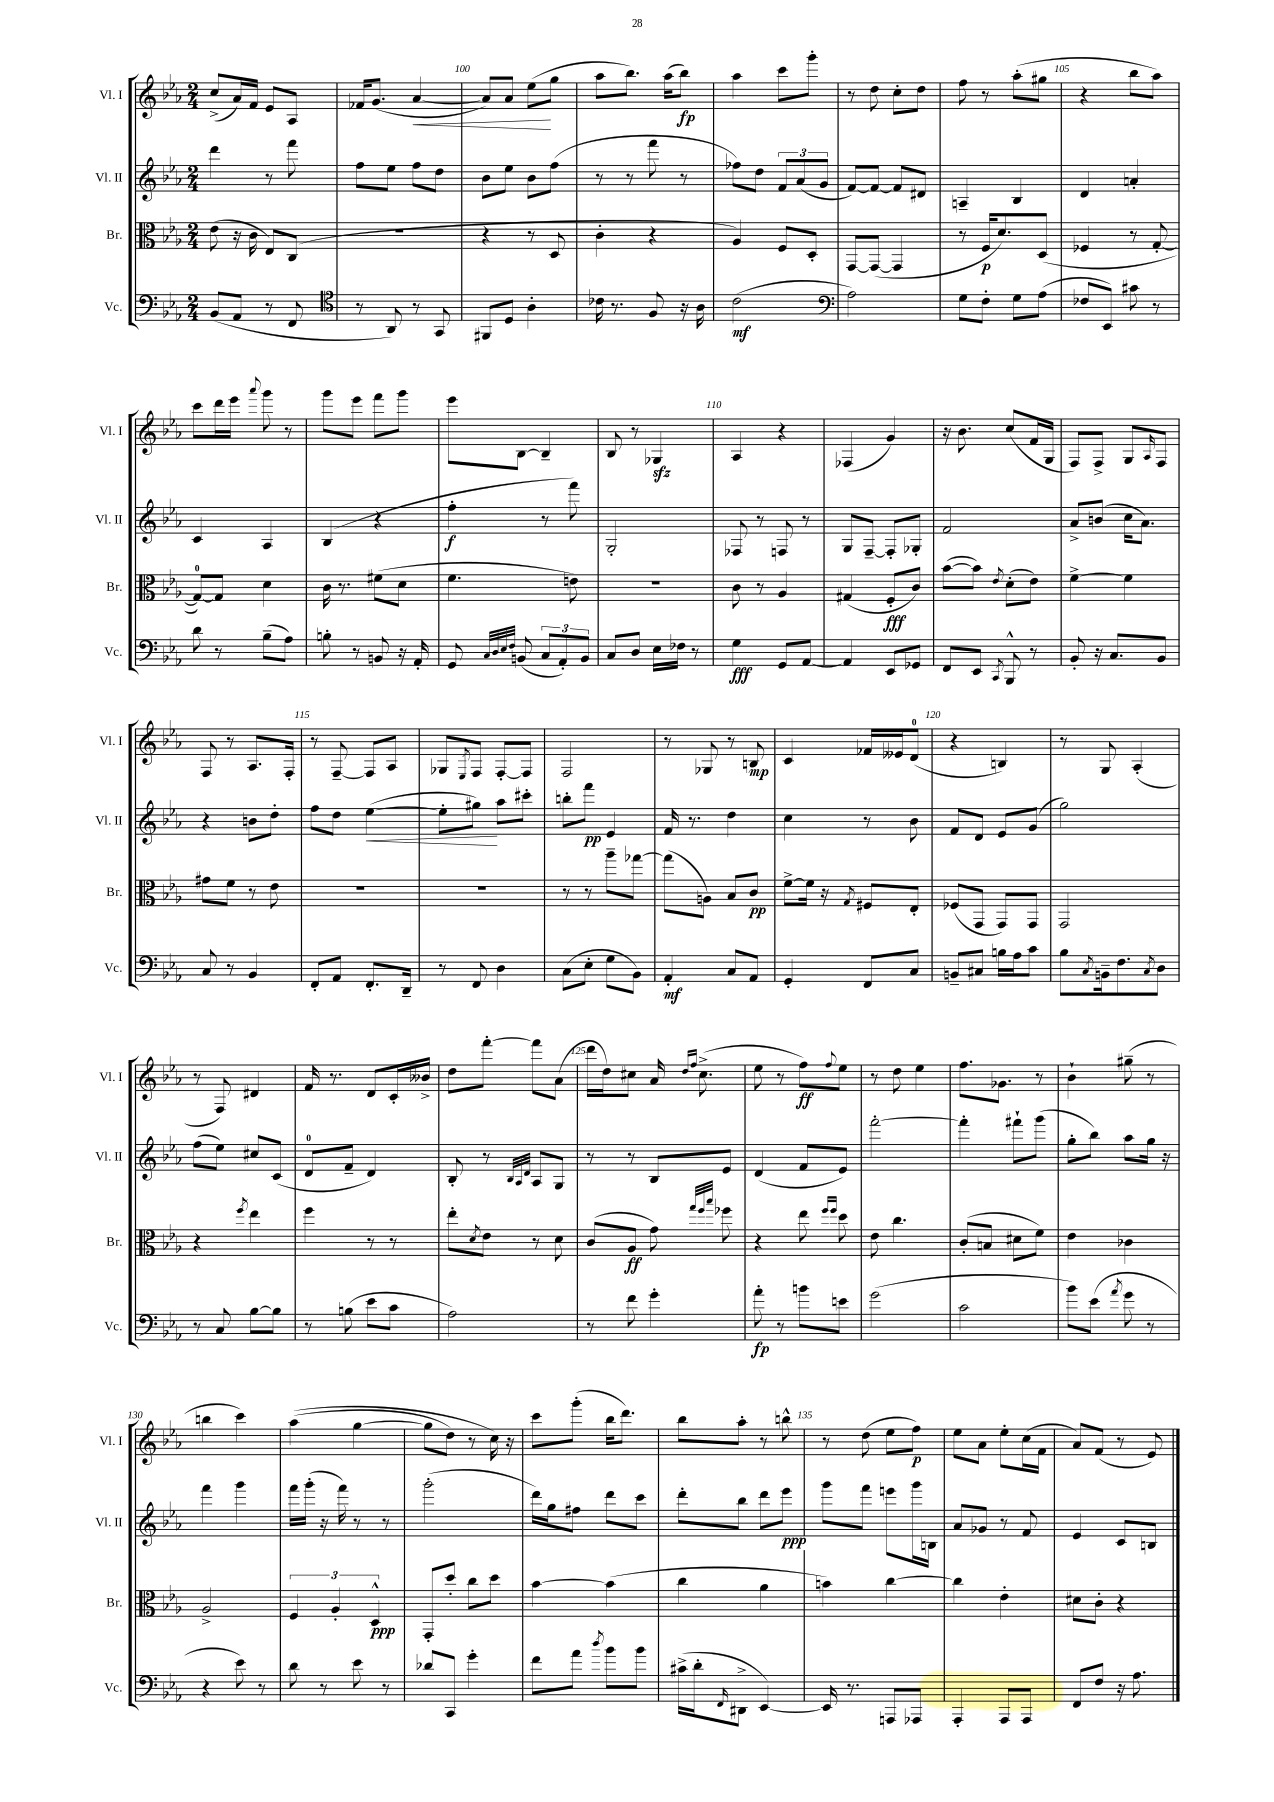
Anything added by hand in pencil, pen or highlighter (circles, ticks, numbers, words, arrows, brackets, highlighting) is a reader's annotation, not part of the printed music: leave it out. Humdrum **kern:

**kern	**kern	**kern	**kern
*staff4	*staff3	*staff2	*staff1
*clefF4	*clefC3	*clefG2	*clefG2
*k[b-e-a-]	*k[b-e-a-]	*k[b-e-a-]	*k[b-e-a-]
*M2/4	*M2/4	*M2/4	*M2/4
(8BB-/L	(8e-\	4ddd\	(8cc^/L
8AA-/J	16r	.	16a-/L)
.	16c\	.	16f/JJ
8r	8E-/L)	8r	8e-/L
8FF/	(8C/J	8fff\	8A-/J
=	=	=	=
*clefC4	*	*	*
8r	2r	8ff\L	16f-/LK
.	.	.	(8.g/J
8AA-/)	.	8ee-\J	.
8r	.	8ff\L	[4a-/
8GG/	.	8dd\J	.
=	=	=	=
8FF#/L	4r	8b-\L	8a-/]L)
8D/J	.	8ee-\J	8a-/J
4A-'\	8r	8b-\L	(8ee-\L
.	8D/	(8ff\J	8gg\J
=	=	=	=
16c-\	4c'\	8r	8aa-\L
8.r	.	.	.
.	.	8r	8.bb-\J)
8F/	4r	8fff\	.
.	.	.	(16aa-\LK
16r	.	8r	8bb-\J)
16A-\	.	.	.
=	=	=	=
(2c\	4A-/)	8ff-\L)	4aa-\
.	.	8dd\J	.
.	8F/L	12f/L	8ccc\L
.	.	(12a-/	.
.	8D'/J	.	8ggg'\J
.	.	12g/J	.
=	=	=	=
*clefF4	*	*	*
2A-\)	[8GG/L	[8f/L)	8r
.	(8GG/_J	8f/_J	8dd\
.	4GG/]	8f/]L	8cc'\L
.	.	8d#/J	8dd\J
=	=	=	=
8G\L	8r	4A~/	8ff\
8F'\J	16F/LK	.	8r
.	8.d/)	.	.
8G\L	.	4B-/	(8aa-'\L
(8A-\J	(8D/J	.	8gg#\J
=	=	=	=
8F-/L	4F-/	4d/	4r
8EE-/J)	.	.	.
8c#\	8r	4a'/	8bb-\L
8r	[8G'/	.	8aa-\J)
=	=	=	=
8d\	8G/_L)	4c/	8ccc\L
8r	8G/]J	.	16ddd\L
.	.	.	16eee-\JJ
.	.	.	8qqaaa-/
(8B-~\L	4d\	4A-/	8ggg\
8A-\J)	.	.	8r
=	=	=	=
8B'\	16c\	(4B-/	8ggg\L
.	8.r	.	.
8r	.	.	8eee-\J
8BB/	(8f#\L	4r	8fff\L
16r	8d\J	.	8ggg\J
16AA-'/	.	.	.
=	=	=	=
8GG/	4.f\	4ff'\	8eee-\L
32qqC/LLL	.	.	.
32qqD/	.	.	.
32qqE-/	.	.	.
32qqF/JJJ	.	.	.
(8BB/	.	.	[8B-\J
12C/L	.	8r	4B-~/]
12AA-'/)	.	.	.
.	8e\)	8fff\)	.
12BB/J	.	.	.
=	=	=	=
8C/L	2r	2G'/	8B-/
8D/J	.	.	8r
16E-\LL	.	.	4G-/
16F-\JJ	.	.	.
8r	.	.	.
=	=	=	=
4G\	8c\	8F-/	4A-/
.	8r	8r	.
8GG/L	4A-/	8F/	4r
[8AA-/J	.	8r	.
=	=	=	=
4AA-/]	(4G#/	8G/L	(4F-/
.	.	[8F~/J	.
8EE-/L	8F'/L	8F'/]L	4g/)
8GG-/J	8c/J)	8G-'/J	.
=	=	=	=
8FF/L	([8b-\L	2f/	16r
.	.	.	8.b-\
8EE-/J	8b-\]J)	.	.
8qCC/	8qe-/	.	.
8BBB-^^/	(8d'\L	.	(8cc/L
8r	8e-\J)	.	16f/L
.	.	.	16G/JJ
=	=	=	=
8BB-'/	[4f^\	8a-^/L	8F/L)
16r	.	(8b/J	8F^/J
8.C/L	.	.	.
.	4f\]	16cc\LK	8G/L
.	.	8.a-\J)	.
.	.	.	16qqA-/
8BB-/J	.	.	8F/J
=	=	=	=
8C/	8g#\L	4r	8F/
8r	8f\J	.	8r
4BB-/	8r	8b\L	8.A-/L
.	8e-\	8dd'\J	.
.	.	.	16F'/Jk
=	=	=	=
8FF'/L	2r	8ff\L	8r
8AA-/J	.	8dd\J	[8F~/
8.FF'/L	.	([4ee-\	8F/]L
.	.	.	8A-/J
16DD~/Jk	.	.	.
=	=	=	=
8r	2r	8ee-'\]L	8G-/L
.	.	.	8qE-/
8FF/	.	8gg#\J)	8F/J
4D\	.	8aa-\L	[8F'/L
.	.	8ccc#'\J	8F/]J
=	=	=	=
(8C\L	8r	8bb'\L	2F/
8E-'\J	8r	8fff\J	.
8G\L	8aa-~\L	4e-/	.
8BB-\J)	[8gg-\J	.	.
=	=	=	=
4AA-'/	(8gg-\]L	16f/	8r
.	.	8.r	.
.	8A\J)	.	8G-/
8C/L	8B-/L	4dd\	8r
8AA-/J	8c/J	.	8B/
=	=	=	=
4GG'/	[8f^\L	4cc\	4c/
.	16f\]Jk	.	.
.	16r	.	.
.	8qG/	.	.
8FF/L	8F#/L	8r	16f-/LL
.	.	.	16e--/J
8C/J	8E-'/J	8b-\	(8d/J
=	=	=	=
8BB~/L	(8F-/L	8f/L	4r
8C#/J	8GG/J	8d/J	.
16B\LL	8GG/L)	8e-/L	4B/)
16A-\J	.	.	.
8c\J	8GG/J	(8g/J	.
=	=	=	=
8B-\L	2GG/	2gg\)	8r
8qC/	.	.	.
16BB~\k	.	.	8G/
8.F\	.	.	.
.	.	.	(4A-'/
8qC/	.	.	.
8D\J	.	.	.
=	=	=	=
8r	4r	(8ff\L	8r
8C/	.	8ee-\J)	8F/)
.	8qff/	.	.
[8B-\L	4ee-\	8cc#/L	4d#/
8B-\]J	.	(8c/J	.
=	=	=	=
8r	4ff\	8d/L	16f/
.	.	.	8.r
(8B\	.	8f~/J	.
8e-\L	8r	4d/)	8d/L
8c\J	8r	.	16c'/L
.	.	.	16b--^/JJ
=	=	=	=
2A-\)	8ee-'\L	8B-'/	8dd\L
.	8qd/	.	.
.	8e-\J	8r	[8fff'\J
.	.	32qqB-/LLL	.
.	.	32qqA-/	.
.	.	32qqd/JJJ	.
.	8r	8A-/L	8fff\]L
.	8d\	8G/J	(8a-\J
=	=	=	=
8r	(8c/L	8r	16ddd\LL
.	.	.	16dd\J)
8f\	8A-/J	8r	8cc#\J
4g'\	8g\)	8B-/L	16a-/
.	.	.	16qqdd/LL
.	.	.	16qqff/JJ
.	.	.	(8.cc#^\
.	32qqgg/LLL	.	.
.	32qqff/	.	.
.	32qqbb-/JJJ	.	.
.	8ff-\	8e-/J	.
=	=	=	=
8a-'\	4r	(4d/	8ee-\
8r	.	.	8r
8b\L	8ee-\	8f/L	8ff\L)
.	16qqff/LL	.	.
.	16qqff/JJ	.	8qqff/
8e\J	8dd\	8e-/J)	8ee-\J
=	=	=	=
(2g\	8e-\	[2fff'\	8r
.	4.cc\	.	8dd\
.	.	.	4ee-\
=	=	=	=
2c\	(8c'/L	4fff'\]	8.ff\L
.	8B/J	.	.
.	.	.	8.g-\J
.	8d#\L	8fff#`\L	.
.	8f\J)	(8ggg\J	8r
=	=	=	=
8b-\L)	4e-\	8gg'\L	4b-`\
(8e-\J	.	8bb-\J)	.
8qa-/	.	.	.
8g\	4c-\	8aa-\L	(8gg#~\
8r	.	16gg\Jk	8r
.	.	16r	.
=	=	=	=
4r	2A-^/	4fff\	4bb\
8e-\)	.	4ggg\	4ccc\)
8r	.	.	.
=	=	=	=
8d\	6F/	16fff\LL	&((4aa-\
.	.	(16ggg'\JJ	.
8r	.	16r	.
.	6A-'/	.	.
.	.	16fff\)	.
8e-\	.	8r	[4gg\
.	6D^^/	.	.
8r	.	8r	.
=	=	=	=
8d-/L	8GG'/L	(2ggg'\	8gg\]L
8CC/J	8dd'/J	.	8dd\J)
4g'\	8cc\L	.	8r
.	8dd\J	.	16cc\&)
.	.	.	16r
=	=	=	=
8f\L	[4b-\	16ddd\LL)	8ccc\L
.	.	16gg\J	.
8a-\J	.	8ff#\J	(8ggg'\J
8qdd/	.	.	.
8b-\L	(4b-\]	8ddd\L	16bb-\LK
.	.	.	8.ddd\J)
8b-\J	.	8ccc\J	.
=	=	=	=
(16c#^\LL	4cc\	8ddd'\L	8bb-\L
16d'\J	.	.	.
16qqFF/	.	.	.
8DD#^\J	.	8bb-\J	8aa-'\J
[4EE-/)	4a-\	8ddd\L	8r
.	.	8eee-\J	8bb^^\
=	=	=	=
16EE-/]	4b\)	8ggg\L	8r
8.r	.	.	.
.	.	8fff\J	(8dd\
8AAA/L	[4cc\	8eee\L	8ee-\L
8AAA-/J	.	16ggg\L	8ff\J)
.	.	16B\JJ	.
=	=	=	=
4AAA-'/	4cc\]	8a-/L	8ee-\L
.	.	8g-/J	8a-\J
8AAA-/L	4e-'\	8r	8ee-'\L
8AAA-/J	.	8f/	(16cc\L
.	.	.	16f\JJ
=	=	=	=
8FF/L	8d#\L	4e-/	8a-/L)
8F/J	8c'\J	.	(8f/J
16r	4r	8c/L	8r
8.A-\	.	.	.
.	.	8B/J	8e-/)
==	==	==	==
*-	*-	*-	*-
